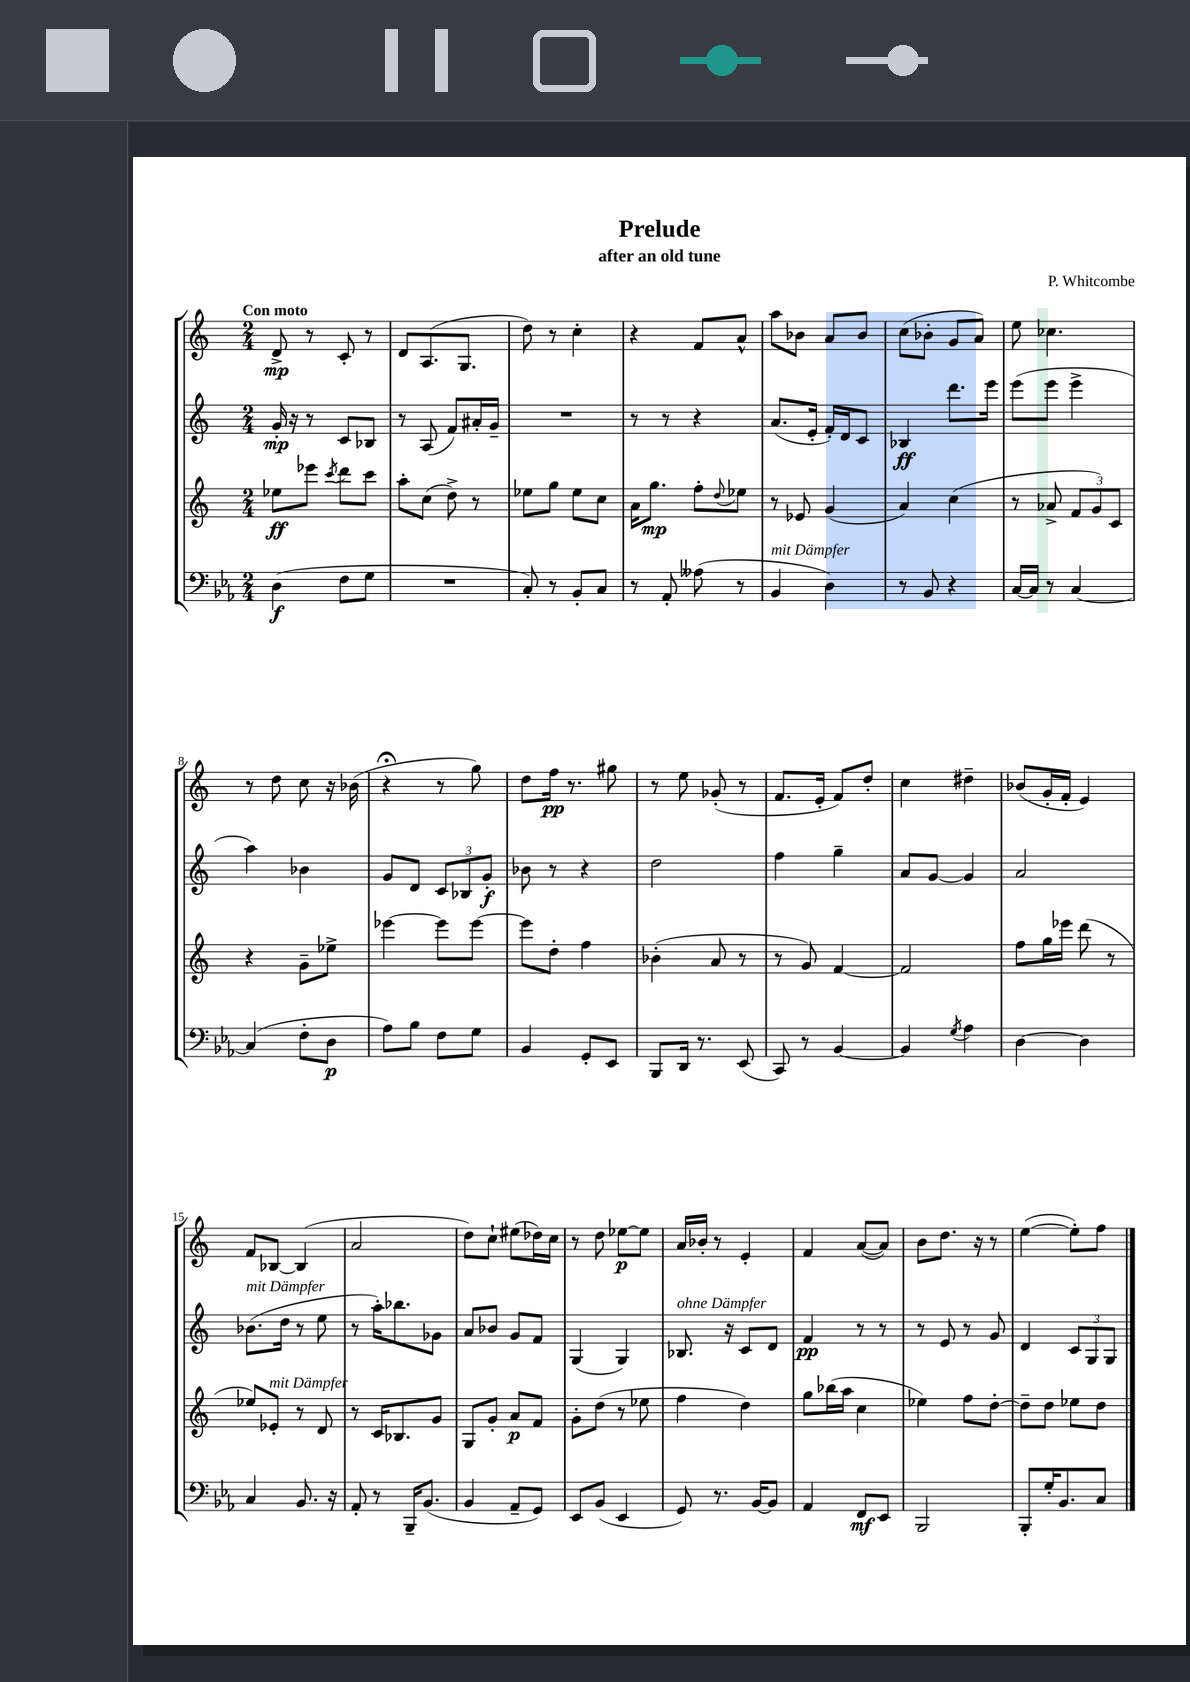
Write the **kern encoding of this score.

**kern	**kern	**kern	**kern
*staff4	*staff3	*staff2	*staff1
*clefF4	*clefG2	*clefG2	*clefG2
*k[b-e-a-]	*k[]	*k[]	*k[]
*M2/4	*M2/4	*M2/4	*M2/4
(4D\	8ee-\L	16g'/	8d^/
.	.	16r	.
.	8eee-\J	8r	8r
.	8qccc/	.	.
8F\L	8ddd\L	8c/L	8c'/
8G\J	8ccc\J	8B-/J	8r
=	=	=	=
2r	8aa'\L	8r	8d/L
.	(8cc\J	(8A/	(8.A/
.	8dd^\)	8f/L)	.
.	.	.	8.G/J
.	8r	16a#'/L	.
.	.	16g~/JJ	.
=	=	=	=
8C'/)	8ee-\L	2r	8dd\)
8r	8gg\J	.	8r
8BB-'/L	8ee-\L	.	4cc'\
8C/J	8cc\J	.	.
=	=	=	=
8r	16a\LK	8r	4r
.	8.gg\J	.	.
8AA-'/	.	8r	.
(8A--\	8ff'\L	4r	8f/L
.	8qqdd/	.	.
8r	8ee-\J	.	8a^^/J
=	=	=	=
4BB-/	8r	(8.a/L	8aa\L
.	8e-/	.	8b-\J
.	.	16e'/Jk	.
4D\)	(4g/	16f'/LL)	8a/L
.	.	16d/J	.
.	.	8c/J	8b-/J
=	=	=	=
8r	4a/)	4B-/	(8cc\L
8BB-/	.	.	8b-'\J
4r	(4cc\	8.ddd\L	8g/L
.	.	.	8a/J)
.	.	16eee\Jk	.
=	=	=	=
[16C/LL	8r	(8eee\L	8ee\
16C/]JJ	.	.	.
8r	8a-^/	8eee\J	4.cc-\
[4C/	12f/L	4eee^\	.
.	12g/)	.	.
.	12c/J	.	.
=	=	=	=
(4C/]	4r	4aa\)	8r
.	.	.	8dd\
8F'\L	8g~\L	4b-\	8cc\
8D\J	8ee-^\J	.	16r
.	.	.	(16b-\
=	=	=	=
8A-\L)	[4eee-\	8g/L	4r;
8B-\J	.	8d/J	.
8F\L	8eee-\]L	12c/L	8r
.	.	12B-/	.
8G\J	[8eee-\J	.	8gg\)
.	.	12g'/J	.
=	=	=	=
4BB-/	8eee-\]L	8b-\	8dd\L
.	8dd'\J	8r	16ff\Jk
.	.	.	8.r
8GG'/L	4ff\	4r	.
8EE-/J	.	.	8gg#\
=	=	=	=
8BBB-/L	(4b-'\	2dd\	8r
16DD/Jk	.	.	8ee\
8.r	.	.	.
.	8a/	.	(8g-'/
(8EE-/	8r	.	8r
=	=	=	=
8CC/)	8r	4ff\	8.f/L
8r	8g/)	.	.
.	.	.	16e'/Jk
[4BB-/	[4f/	4gg~\	8f/L)
.	.	.	8dd'/J
=	=	=	=
4BB-/]	2f/]	8a/L	4cc\
.	.	[8g/J	.
8qG/	.	.	.
4A-\	.	4g/]	4dd#~\
=	=	=	=
[4D\	8ff\L	2a/	(8b-/L
.	16gg\L	.	16g'/L
.	16eee-\JJ	.	16f'/JJ
4D\]	(8ddd\	.	4e/)
.	8r	.	.
=	=	=	=
4C/	8ee-/L)	(8.b-\L	8f/L
.	8e-'/J	.	[8B-/J
.	.	16dd\Jk	.
8.BB-/	8r	8r	(4B-/]
.	8d/	8ee\	.
16r	.	.	.
=	=	=	=
8AA-'/	8r	8r	2a/
8r	16c/LK	16aa'\LK)	.
.	8.B-/	8.bb-\	.
16BBB-~/LK	.	.	.
(8.BB-/J	.	.	.
.	8g/J	8g-\J	.
=	=	=	=
4BB-/	8G/L	8a/L	8dd\L)
.	8g'/J	8b-/J	8cc`\J
8AA-~/L	8a/L	8g/L	(8ee#\L
8GG/J)	8f/J	8f/J	16dd-\L)
.	.	.	16cc\JJ
=	=	=	=
8EE-/L	8g'\L	(4G/	8r
(8BB-/J	(8dd\J	.	8dd\
4EE-/	8r	4G/)	[8ee-\L
.	8ee-\	.	8ee-\]J
=	=	=	=
8GG/)	4ff\	8.B-/	16a/LL
.	.	.	16b-'/JJ
8.r	.	.	8r
.	.	16r	.
.	4dd\)	8c/L	4e'/
[16BB-/LK	.	.	.
8BB-/]J	.	8d/J	.
=	=	=	=
4AA-/	8gg\L	4f/	4f/
.	(16bb-\L	.	.
.	16aa\JJ	.	.
8FF/L	4cc\	8r	([8a/L
8EE-/J	.	8r	8a/]J)
=	=	=	=
2BBB-/	4ee-\)	8r	8b\L
.	.	8e/	8.dd\J
.	8ff\L	8r	.
.	.	.	16r
.	[8dd'\J	8g/	8r
=	=	=	=
8BBB-'/L	8dd~\]L	4d/	([4ee\
16G'/K	8dd\J	.	.
8.BB-/	.	.	.
.	8ee-\L	12c/L	8ee'\]L)
.	.	12G/	.
8C/J	8dd\J	.	8ff\J
.	.	12G/J	.
==	==	==	==
*-	*-	*-	*-
